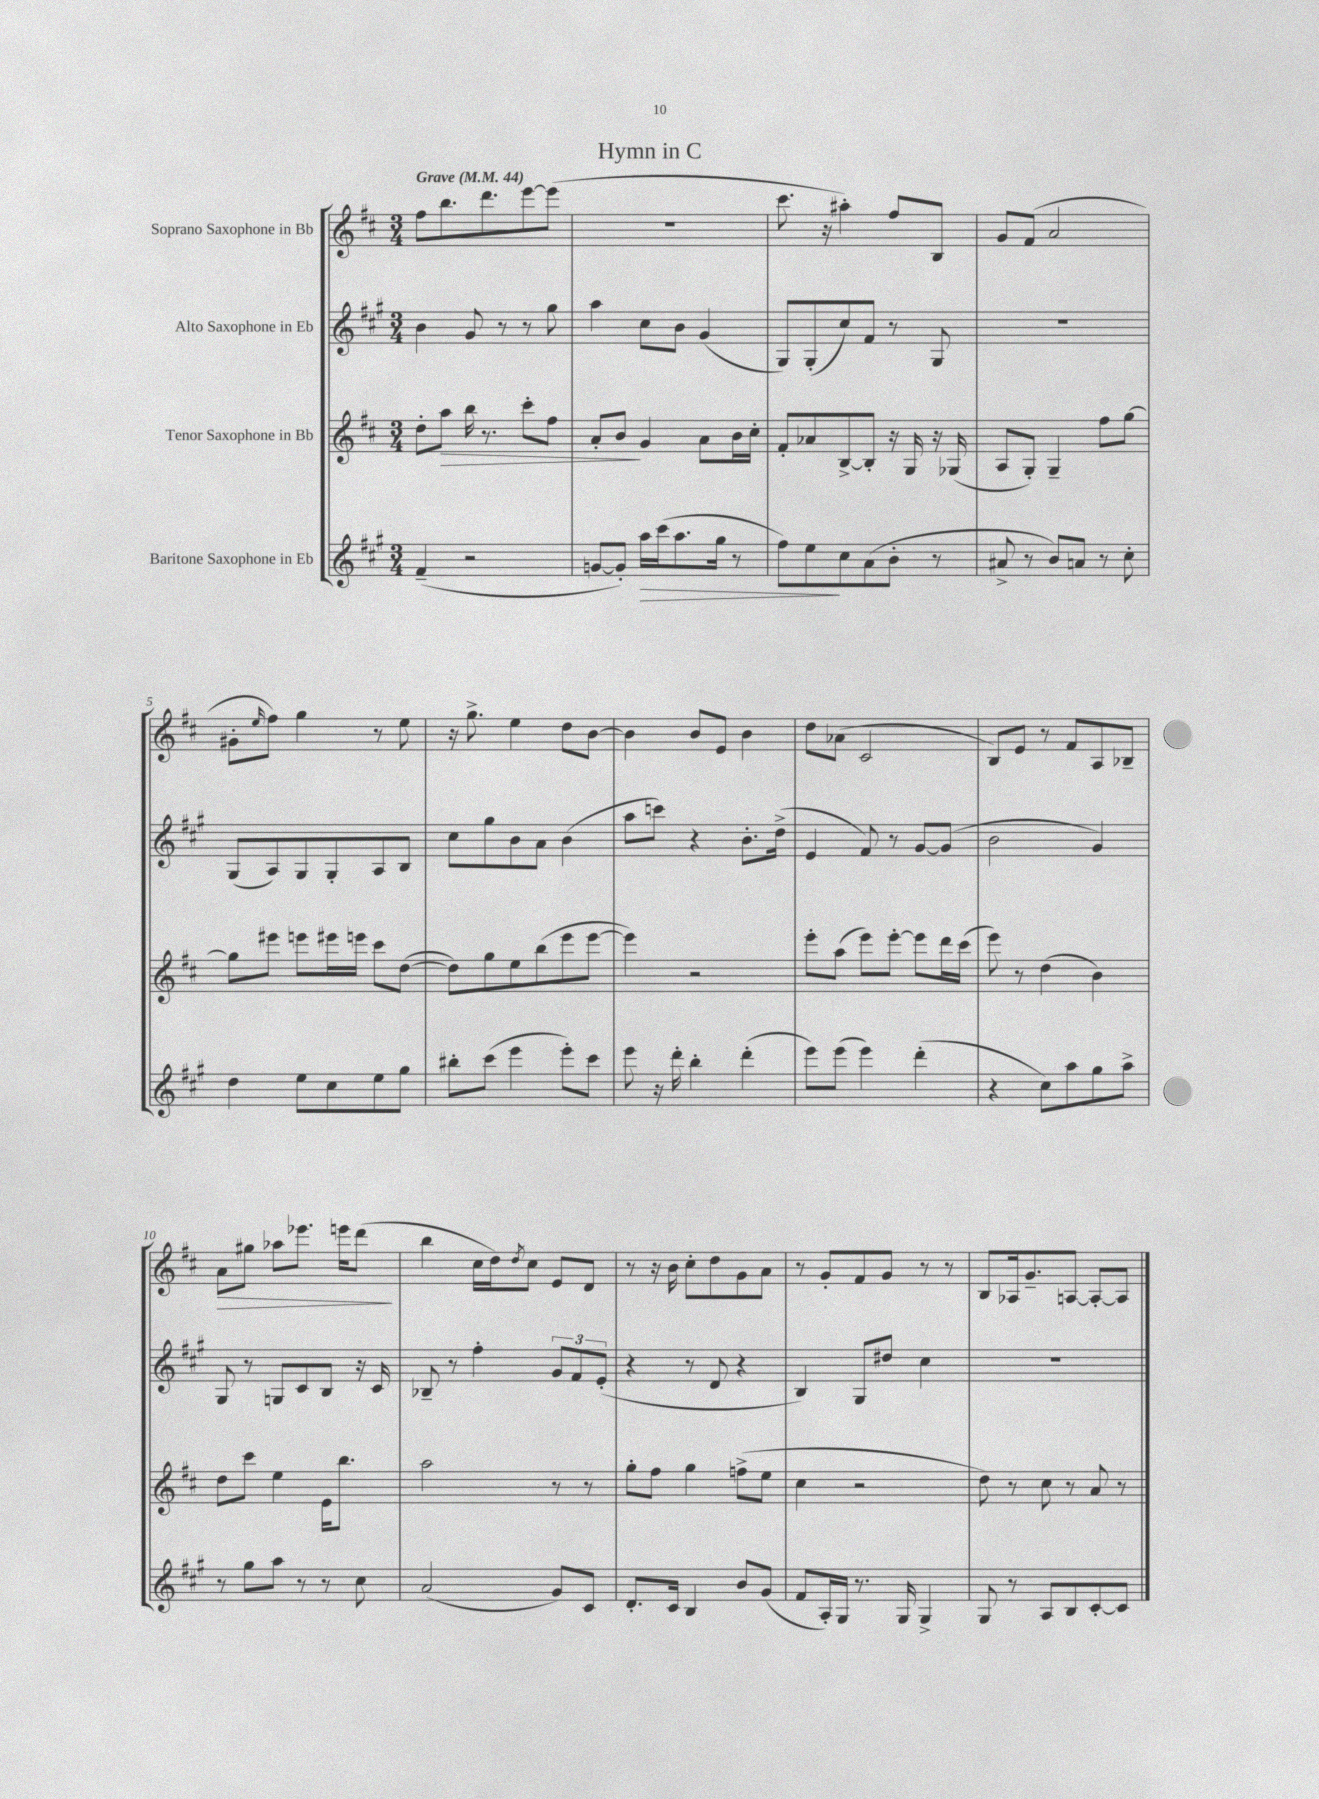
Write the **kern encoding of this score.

**kern	**dynam	**kern	**dynam	**kern	**kern	**dynam
*part4	*part4	*part3	*part3	*part2	*part1	*part1
*staff4	*staff4	*staff3	*staff3	*staff2	*staff1	*staff1
*I"Baritone Saxophone in Eb	*	*I"Tenor Saxophone in Bb	*	*I"Alto Saxophone in Eb	*I"Soprano Saxophone in Bb	*
*clefG2	*	*clefG2	*	*clefG2	*clefG2	*
*k[f#c#g#]	*	*k[f#c#]	*	*k[f#c#g#]	*k[f#c#]	*
*M3/4	*	*M3/4	*	*M3/4	*M3/4	*
*MM44	*	*MM44	*	*MM44	*MM44	*
=1	=1	=1	=1	=1	=1	=1
!	!	!	!	!	!LO:TX:a:B:t=Grave	!
(4f#~/	.	8dd'\L	.	4b\	8ff#\L	.
!	!	!	!LO:HP:b	!	!	!
.	.	8aa\J	>	.	8.bb\	.
2r	.	16bb\	.	8g#/	.	.
.	.	8.r	.	.	8.ddd\	.
.	.	.	.	8r	.	.
.	.	8ccc#'\L	.	8r	[8eee\	.
.	.	8ff#\J	.	8gg#\	(8eee\J]	.
=2	=2	=2	=2	=2	=2	=2
[8gn/L	.	8a'/L	.	4aa\	2.r	.
8g'/J])	.	8b/J	.	.	.	.
!	!LO:HP:b	!	!	!	!	!
16aa\LL	>	4g/	]	8cc#\L	.	.
(16ccc#\J	.	.	.	.	.	.
8.aa\	.	.	.	8b\J	.	.
.	.	8a\L	.	(4g#/	.	.
16gg#\Jk	.	.	.	.	.	.
8r	.	16b\L	.	.	.	.
.	.	16cc#'\JJ	.	.	.	.
=3	=3	=3	=3	=3	=3	=3
8ff#\L)	.	8f#'/L	.	8G#/L)	8.ccc#\	.
8ee\	.	8a-X/	.	(8G#'/	.	.
.	.	.	.	.	16r	.
8cc#\	]	[8B^/	.	8cc#/)	4aa#X'\)	.
(8a\	.	8B'/J]	.	8f#/J	.	.
8b'\J	.	16r	.	8r	8ff#/L	.
.	.	16G/	.	.	.	.
8r	.	16r	.	8G#/	8B/J	.
.	.	(16G-X/	.	.	.	.
=4	=4	=4	=4	=4	=4	=4
8a#X^/	.	8A/L	.	2.r	8g/L	.
8r	.	8G'/J)	.	.	(8f#/J	.
8b/L)	.	4G~/	.	.	2a/	.
8an/J	.	.	.	.	.	.
8r	.	8ff#\L	.	.	.	.
8cc#'\	.	[8gg\J	.	.	.	.
!!LO:LB:g=z
=5	=5	=5	=5	=5	=5	=5
4dd\	.	8gg\L]	.	(8G#/L	8g#X'\L	.
.	.	.	.	.	16qqee/	.
.	.	8eee#X\J	.	8A/)	8ff#\J)	.
8ee\L	.	8eeen\L	.	8G#/	4gg\	.
8cc#\	.	16eee#X\L	.	8G#'/	.	.
.	.	16eeen\JJ	.	.	.	.
8ee\	.	8ccc#\L	.	8A/	8r	.
8gg#\J	.	([8dd\J	.	8B/J	8ee\	.
=6	=6	=6	=6	=6	=6	=6
8bb#X'\L	.	8dd\L])	.	8cc#\L	16r	.
.	.	.	.	.	8.gg^\	.
(8ccc#\J	.	8gg\	.	8gg#\	.	.
4eee\	.	8ee\	.	8b\	4ee\	.
.	.	(8bb\	.	8a\J	.	.
8eee'\L)	.	8eee\	.	(4b\	8dd\L	.
8ccc#\J	.	[8eee\J	.	.	[8b\J	.
=7	=7	=7	=7	=7	=7	=7
8eee\	.	4eee\])	.	8aa\L	4b\]	.
16r	.	.	.	8cccn\J)	.	.
16ddd'\	.	.	.	.	.	.
4bb'\	.	2r	.	4r	8b/L	.
.	.	.	.	.	8e/J	.
(4ddd'\	.	.	.	8.b'\L	4b\	.
.	.	.	.	(16dd^\Jk	.	.
=8	=8	=8	=8	=8	=8	=8
8eee\L)	.	8eee'\L	.	4e/	8dd\L	.
(8eee\J	.	(8aa\J	.	.	(8a-X\J	.
4eee\)	.	8eee\L)	.	8f#/)	2c#/	.
.	.	[8eee'\J	.	8r	.	.
(4ddd'\	.	8eee\L]	.	[8g#/L	.	.
.	.	16ddd\L	.	(8g#/J]	.	.
.	.	(16ccc#\JJ	.	.	.	.
=9	=9	=9	=9	=9	=9	=9
4r	.	8eee\)	.	2b\	8B/L)	.
.	.	8r	.	.	8e/J	.
8cc#\L)	.	(4dd\	.	.	8r	.
8aa\	.	.	.	.	8f#/L	.
8gg#\	.	4b\)	.	4g#/)	8A/	.
8aa^\J	.	.	.	.	8B-X~/J	.
!!LO:LB:g=z
=10	=10	=10	=10	=10	=10	=10
!	!	!	!	!	!	!LO:HP:b
8r	.	8dd\L	.	8G#/	8a\L	>
8gg#\L	.	8ccc#\J	.	8r	8gg#X\J	.
8aa\J	.	4ee\	.	8Gn/L	8aa-X\L	.
8r	.	.	.	8c#/	8.eee-X\J	.
8r	.	16e\KL	.	8B/J	.	.
.	.	8.bb\J	.	.	16eeen\KL	.
8cc#\	.	.	.	16r	(8ddd\J	.
.	.	.	.	16c#/	.	.
.	.	.	.	.	.	]
=11	=11	=11	=11	=11	=11	=11
(2a/	.	2aa\	.	8B-X~/	4bb\	.
.	.	.	.	8r	.	.
.	.	.	.	4ff#'\	16cc#\LL	.
.	.	.	.	.	16dd\J)	.
.	.	.	.	.	8qdd/	.
.	.	.	.	.	8cc#\J	.
8g#/L)	.	8r	.	12g#/L	8e/L	.
.	.	.	.	12f#/	.	.
8c#/J	.	8r	.	.	8d/J	.
.	.	.	.	(12e'/J	.	.
=12	=12	=12	=12	=12	=12	=12
8.d'/L	.	8gg'\L	.	4r	8r	.
.	.	8ff#\J	.	.	16r	.
16c#/Jk	.	.	.	.	16b\	.
4B/	.	4gg\	.	8r	8cc#'\L	.
.	.	.	.	8d/	8dd\	.
8b/L	.	(8ffn^\L	.	4r	8g\	.
(8g#/J	.	8ee\J	.	.	8a\J	.
=13	=13	=13	=13	=13	=13	=13
8f#/L	.	4cc#\	.	4B/)	8r	.
16A'/L)	.	.	.	.	8g'/L	.
16G#/JJ	.	.	.	.	.	.
8.r	.	2r	.	8G#/L	8f#/	.
.	.	.	.	8dd#X/J	8g/J	.
16G#/	.	.	.	.	.	.
4G#^/	.	.	.	4cc#\	8r	.
.	.	.	.	.	8r	.
=14	=14	=14	=14	=14	=14	=14
8G#/	.	8dd\)	.	2.r	8B/L	.
8r	.	8r	.	.	16A-X/k	.
.	.	.	.	.	8.g~/	.
8A/L	.	8cc#\	.	.	.	.
8B/	.	8r	.	.	[8An/J	.
[8c#'/	.	8a/	.	.	8A'/L_	.
8c#/J]	.	8r	.	.	8A/J]	.
==	==	==	==	==	==	==
*-	*-	*-	*-	*-	*-	*-
